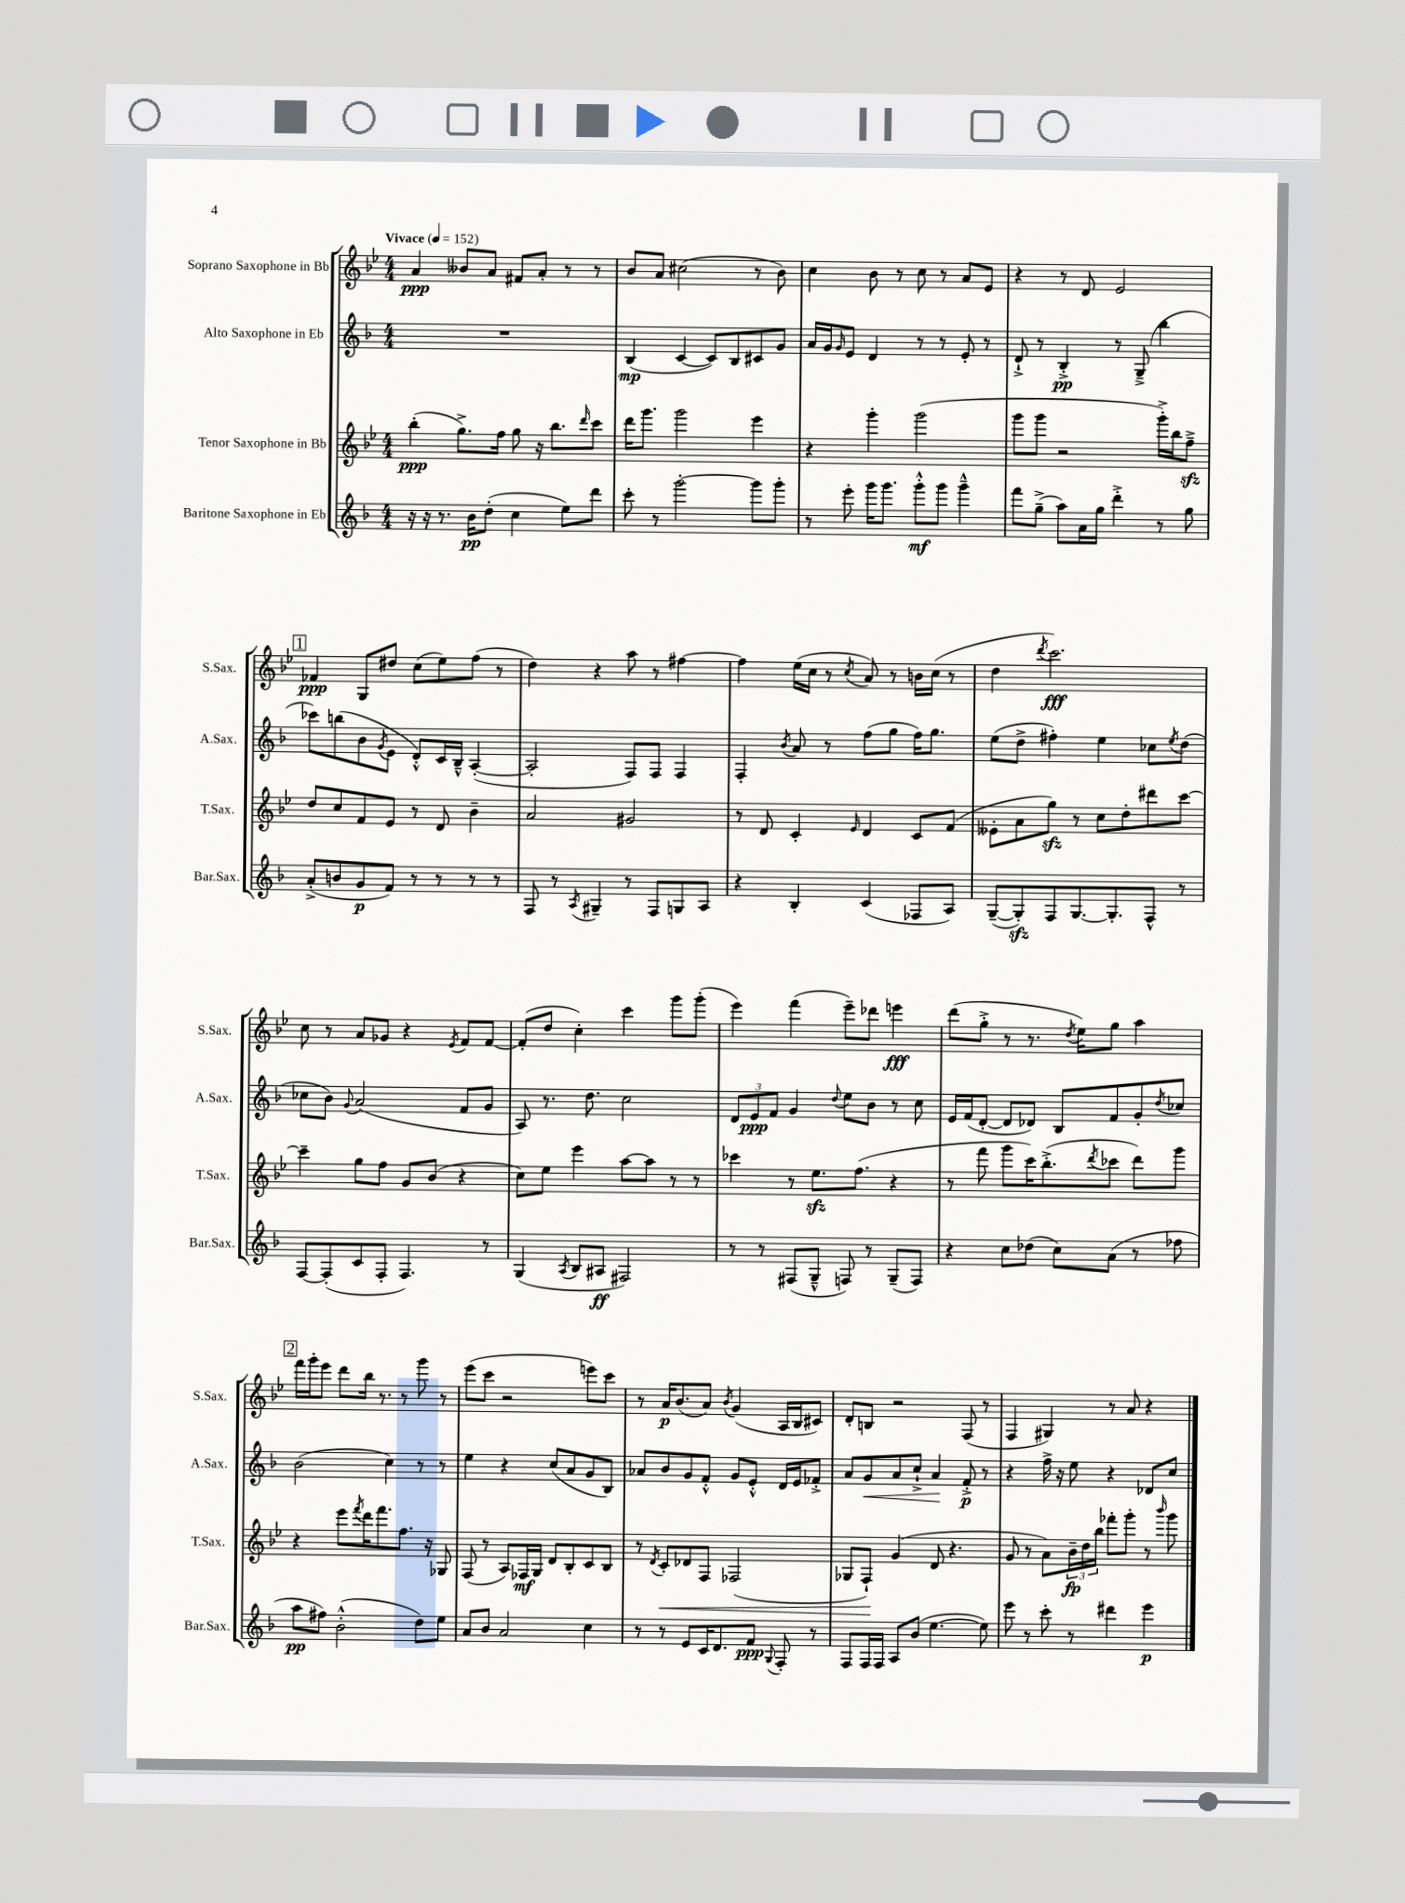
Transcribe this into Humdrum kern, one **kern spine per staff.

**kern	**dynam	**kern	**dynam	**kern	**dynam	**kern	**dynam
*part4	*part4	*part3	*part3	*part2	*part2	*part1	*part1
*staff4	*staff4	*staff3	*staff3	*staff2	*staff2	*staff1	*staff1
*I"Baritone Saxophone in Eb	*	*I"Tenor Saxophone in Bb	*	*I"Alto Saxophone in Eb	*	*I"Soprano Saxophone in Bb	*
*I'Bar.Sax.	*	*I'T.Sax.	*	*I'A.Sax.	*	*I'S.Sax.	*
*clefG2	*	*clefG2	*	*clefG2	*	*clefG2	*
*k[b-]	*	*k[b-e-]	*	*k[b-]	*	*k[b-e-]	*
*M4/4	*	*M4/4	*	*M4/4	*	*M4/4	*
*MM152	*	*MM152	*	*MM152	*	*MM152	*
=1	=1	=1	=1	=1	=1	=1	=1
!	!	!	!	!	!	!LO:TX:a:B:t=Vivace	!
16r	.	(4bb-'\	ppp	1r	.	4a/	ppp
16r	.	.	.	.	.	.	.
8.r	.	.	.	.	.	.	.
.	.	8.gg^\L)	.	.	.	8b--X/L	.
16b-\KL	pp	.	.	.	.	.	.
(8dd'\J	.	.	.	.	.	8a/J	.
.	.	16ff\Jk	.	.	.	.	.
4cc\	.	8gg\	.	.	.	8f#X/L	.
.	.	16r	.	.	.	8a'/J	.
.	.	8.bb-\L	.	.	.	.	.
8ee\L)	.	.	.	.	.	8r	.
.	.	16qqddd/	.	.	.	.	.
8ddd\J	.	8ccc\J	.	.	.	8r	.
=2	=2	=2	=2	=2	=2	=2	=2
8ccc'\	.	16ddd\KL	.	(4B-/	mp	8b-/L	.
.	.	8.ggg\J	.	.	.	.	.
8r	.	.	.	.	.	8a/J	.
[2ggg'\	.	2ggg\	.	[4c/	.	(2cc#X\	.
.	.	.	.	8c/L])	.	.	.
.	.	.	.	8B-/	.	.	.
8ggg\L]	.	4eee-\	.	8c#X/	.	8r	.
8ggg'\J	.	.	.	8g/J	.	8b-\)	.
=3	=3	=3	=3	=3	=3	=3	=3
8r	.	4r	.	16a/LL	.	4cc\	.
.	.	.	.	16g/J	.	.	.
.	.	.	.	16qqg/	.	.	.
8eee'\	.	.	.	8e/J	.	.	.
16ggg\KL	.	4ggg'\	.	4d/	.	8b-\	.
8.ggg\J	.	.	.	.	.	.	.
.	.	.	.	.	.	8r	.
8ggg'^^\L	mf	(2ggg\	.	8r	.	8cc\	.
8ggg\J	.	.	.	8r	.	8r	.
4ggg~^^\	.	.	.	8e'/	.	8a/L	.
.	.	.	.	8r	.	8e-/J	.
=4	=4	=4	=4	=4	=4	=4	=4
8fff\L	.	8ggg\L	.	8d`^/	.	4r	.
(8gg~^\J	.	8ggg\J	.	8r	.	.	.
8aa\L)	.	2r	.	4B-'^/	pp	8r	.
16a\L	.	.	.	.	.	8d/	.
16gg\JJ	.	.	.	.	.	.	.
4ddd'^\	.	.	.	8r	.	2e-/	.
.	.	.	.	(8G~^/	.	.	.
8r	.	16ggg'^\LL)	.	4bb-\	.	.	.
.	.	16bb-\J	.	.	.	.	.
8gg\	.	8ffzz~^\J	.	.	.	.	.
!!LO:LB:g=z
!!LO:REH:place=s1:t=1
=5	=5	=5	=5	=5	=5	=5	=5
(8a'^/L	.	8dd/L	.	8ccc-X\L)	.	4f-X/	ppp
8bn/	.	8cc/	.	(8bbn\	.	.	.
8g/	p	8f/	.	8b-\	.	8G/L	.
.	.	.	.	8qg/	.	.	.
8f/J)	.	8e-/J	.	8e\J	.	8dd#X/J	.
8r	.	8r	.	8d'^^/L)	.	(8cc\L	.
8r	.	8d/	.	16c/L	.	8ee-\)	.
.	.	.	.	16B-~^^/JJ	.	.	.
8r	.	4b-~\	.	([4A'/	.	(8ff\J	.
8r	.	.	.	.	.	8r	.
=6	=6	=6	=6	=6	=6	=6	=6
8F/	.	2a/	.	2A'/]	.	4dd\)	.
8r	.	.	.	.	.	.	.
8qA/	.	.	.	.	.	.	.
4G#X~/	.	.	.	.	.	4r	.
8r	.	2g#X/	.	8F/L)	.	8aa\	.
8F/L	.	.	.	8F/J	.	8r	.
8Gn/	.	.	.	4F/	.	[4ff#X\	.
8A/J	.	.	.	.	.	.	.
=7	=7	=7	=7	=7	=7	=7	=7
4r	.	8r	.	4F'/	.	4ff#\]	.
.	.	8d/	.	.	.	.	.
.	.	.	.	8qb-/	.	.	.
4B-'/	.	4c'/	.	8a/	.	(16ee-\LL	.
.	.	.	.	.	.	16cc\JJ	.
.	.	.	.	8r	.	8r	.
.	.	16qqe-/	.	.	.	8qcc/	.
(4c/	.	4d/	.	(8ff\L	.	8a/)	.
.	.	.	.	8gg\J	.	8r	.
8F-X/L	.	8c/L	.	16ff\KL)	.	16bn\LL	.
.	.	.	.	8.gg\J	.	(16cc\JJ	.
8A/J)	.	(8f/J	.	.	.	8r	.
=8	=8	=8	=8	=8	=8	=8	=8
([8G~/L	.	8e--X'\L	.	(8ee\L	.	4dd\	.
8Gzz'/])	.	8a\	.	8dd^\J	.	.	.
.	.	.	.	.	.	8qddd/	.
8F/	.	8ggzz\J)	.	4ff#X'\)	.	2.ccc\)	fff
[8.G/	.	8r	.	.	.	.	.
.	.	8cc\L	.	4ee\	.	.	.
8.G'/]	.	.	.	.	.	.	.
.	.	8dd'\	.	.	.	.	.
8F^^/J	.	8ddd#X\	.	8cc-X\L	.	.	.
.	.	.	.	8qee/	.	.	.
8r	.	[8ccc\J	.	(8dd\J	.	.	.
!!LO:LB:g=z
=9	=9	=9	=9	=9	=9	=9	=9
[8F/L	.	4ccc~\]	.	8cc-X\L	.	8cc\	.
(8F'/]	.	.	.	8b-\J)	.	8r	.
.	.	.	.	8qqg/	.	.	.
8c/	.	8gg\L	.	(2a/	.	8a/L	.
8F'/J	.	8ff\J	.	.	.	8g-X/J	.
4.F/)	.	8g/L	.	.	.	4r	.
.	.	(8b-/J	.	.	.	.	.
.	.	.	.	.	.	8qe-/	.
.	.	4r	.	8f/L	.	8f/L	.
8r	.	.	.	8g/J	.	[8f/J	.
=10	=10	=10	=10	=10	=10	=10	=10
(4G/	.	8cc\L)	.	8A/)	.	(8f'/L]	.
.	.	8ee-\J	.	8.r	.	8dd/J	.
8qA/	.	.	.	.	.	.	.
8B-/L	.	4eee-\	.	.	.	4cc'\)	.
.	.	.	.	8.dd\	.	.	.
8A#X/J	ff	.	.	.	.	.	.
2F#X/)	.	[8aa\L	.	2cc\	.	4ccc\	.
.	.	8aa\J]	.	.	.	.	.
.	.	8r	.	.	.	8ggg\L	.
.	.	8r	.	.	.	(8ggg'\J	.
=11	=11	=11	=11	=11	=11	=11	=11
8r	.	4ccc-X\	.	12d/L	.	4eee-\)	.
.	.	.	.	12e/	ppp	.	.
8r	.	.	.	.	.	.	.
.	.	.	.	12f/J	.	.	.
(8F#X/L	.	8r	.	4g/	.	(4fff\	.
8G~^^/J	.	8.ee-zz\L	.	.	.	.	.
.	.	.	.	8qqdd/	.	.	.
8Fn/)	.	.	.	8ee\L	.	8eee-~\L)	.
.	.	(8.ff\J	.	.	.	.	.
8r	.	.	.	8b-\J	.	8ddd-X\J	.
(8G~/L	.	4r	.	8r	.	4eeen\	fff
8F/J)	.	.	.	8cc\	.	.	.
=12	=12	=12	=12	=12	=12	=12	=12
4r	.	8r	.	16e/LL	.	(8ddd\L	.
.	.	.	.	(16f/J	.	.	.
.	.	8fff\	.	[8d'/J	.	8gg'^\J	.
8cc\L	.	8ggg\L	.	8d/L]	.	8r	.
(8dd-X\J	.	16ccc\K)	.	8d-X/J)	.	8.r	.
.	.	(8.bb-'^\	.	.	.	.	.
8cc\L)	.	.	.	8B-/L	.	.	.
.	.	.	.	.	.	8qdd/	.
.	.	.	.	.	.	16ee-\KL)	.
.	.	8qddd/	.	.	.	.	.
(8a\J	.	8ccc-X\J	.	8f/	.	8gg\J	.
8r	.	8ddd\L)	.	8g'/	.	4aa\	.
.	.	.	.	8qdd/	.	.	.
8ff-X\	.	8ggg\J	.	8cc-X/J	.	.	.
!!LO:LB:g=z
!!LO:REH:place=s1:t=2
=13	=13	=13	=13	=13	=13	=13	=13
8aa\L	pp	4r	.	(2b-\	.	16fff\LL	.
.	.	.	.	.	.	16ggg'\J	.
8ff#X\J)	.	.	.	.	.	8eee-\J	.
(2b-'^^\	.	8eee-\L	.	.	.	8ddd\L	.
.	.	8qfff/	.	.	.	.	.
.	.	16ddd\K	.	.	.	16bb-\Jk	.
.	.	8.fff\	.	.	.	8.r	.
.	.	.	.	4cc\)	.	.	.
.	.	8.ff\J	.	.	.	8r	.
8dd\L)	.	.	.	8r	.	8ggg\	.
.	.	16r	.	.	.	.	.
8ee\J	.	8G-X/	.	8r	.	8r	.
=14	=14	=14	=14	=14	=14	=14	=14
8a/L	.	(8F/	.	4ee\	.	(8eee-\L	.
8b-/J	.	8r	.	.	.	8ccc\J	.
2a/	.	8A/L)	.	4r	.	2r	.
.	.	16F-X/L	mf	.	.	.	.
.	.	16G/JJ	.	.	.	.	.
.	.	8d/L	.	(8cc/L	.	.	.
.	.	8B-'/	.	8a/	.	.	.
4cc\	.	8c/	.	8g/	.	8eeen\L)	.
.	.	8B-/J	.	8B-/J)	.	8ccc\J	.
=15	=15	=15	=15	=15	=15	=15	=15
8r	.	8r	.	8a-X/L	.	8r	.
.	.	8qd/	.	.	.	.	.
!	!	!	!LO:HP:b	!	!	!	!
8r	.	8c'/L	<	8b-/	.	16a/KL	p
.	.	.	.	.	.	(8.b-/	.
8e/L	.	8d-X/	.	8g/	.	.	.
16c/K	.	8F/J	.	8f'^^/J	.	8a/J)	.
8.d/	.	.	.	.	.	.	.
.	.	.	.	.	.	8qb-/	.
.	.	(2F-X/	.	8g/L	.	(4g/	.
8f/J	ppp	.	.	8e'^^/J	.	.	.
8qqG/	.	.	.	.	.	.	.
8F'/	.	.	.	16d/LL	.	16A/LL	.
.	.	.	.	16e/J	.	16B-/J	.
8r	.	.	.	8f-X'^/J	.	8c#X/J)	.
=16	=16	=16	=16	=16	=16	=16	=16
8F/L	.	8G-X/L	.	8a/L	.	8d'/L	.
!	!	!	!	!	!LO:HP:b	!	!
16F/L	.	8F`/J)	.	8g/	<	8Bn/J	.
16F/JJ	.	.	.	.	.	.	.
8A/L	.	(4g/	[	8a/	.	2r	.
(8b-/J	.	.	.	8cc`^/J	.	.	.
[4.ee\	.	8d/	.	4a/	.	.	.
.	.	4.r	.	.	.	.	.
.	.	.	.	8f'^/	[ p	(8F/	.
8ee\])	.	.	.	8r	.	8r	.
=17	=17	=17	=17	=17	=17	=17	=17
8eee\	.	8g/	.	4r	.	4F/	.
8r	.	8r	.	.	.	.	.
8ccc'\	.	8a\L)	.	16ff^\	.	4G#X/)	.
.	.	.	.	16r	.	.	.
8r	.	24b-~\L	fp	8ee\	.	.	.
.	.	24dd\	.	.	.	.	.
.	.	24bb-\JJ	.	.	.	.	.
4ddd#X\	.	8fff-X'\L	.	4r	.	8r	.
.	.	8ggg'\J	.	.	.	8a/	.
4eee\	p	8r	.	8d-X/L	.	4r	.
.	.	16qqbbb-/	.	.	.	.	.
.	.	8ggg\	.	8cc/J	.	.	.
==	==	==	==	==	==	==	==
*-	*-	*-	*-	*-	*-	*-	*-
